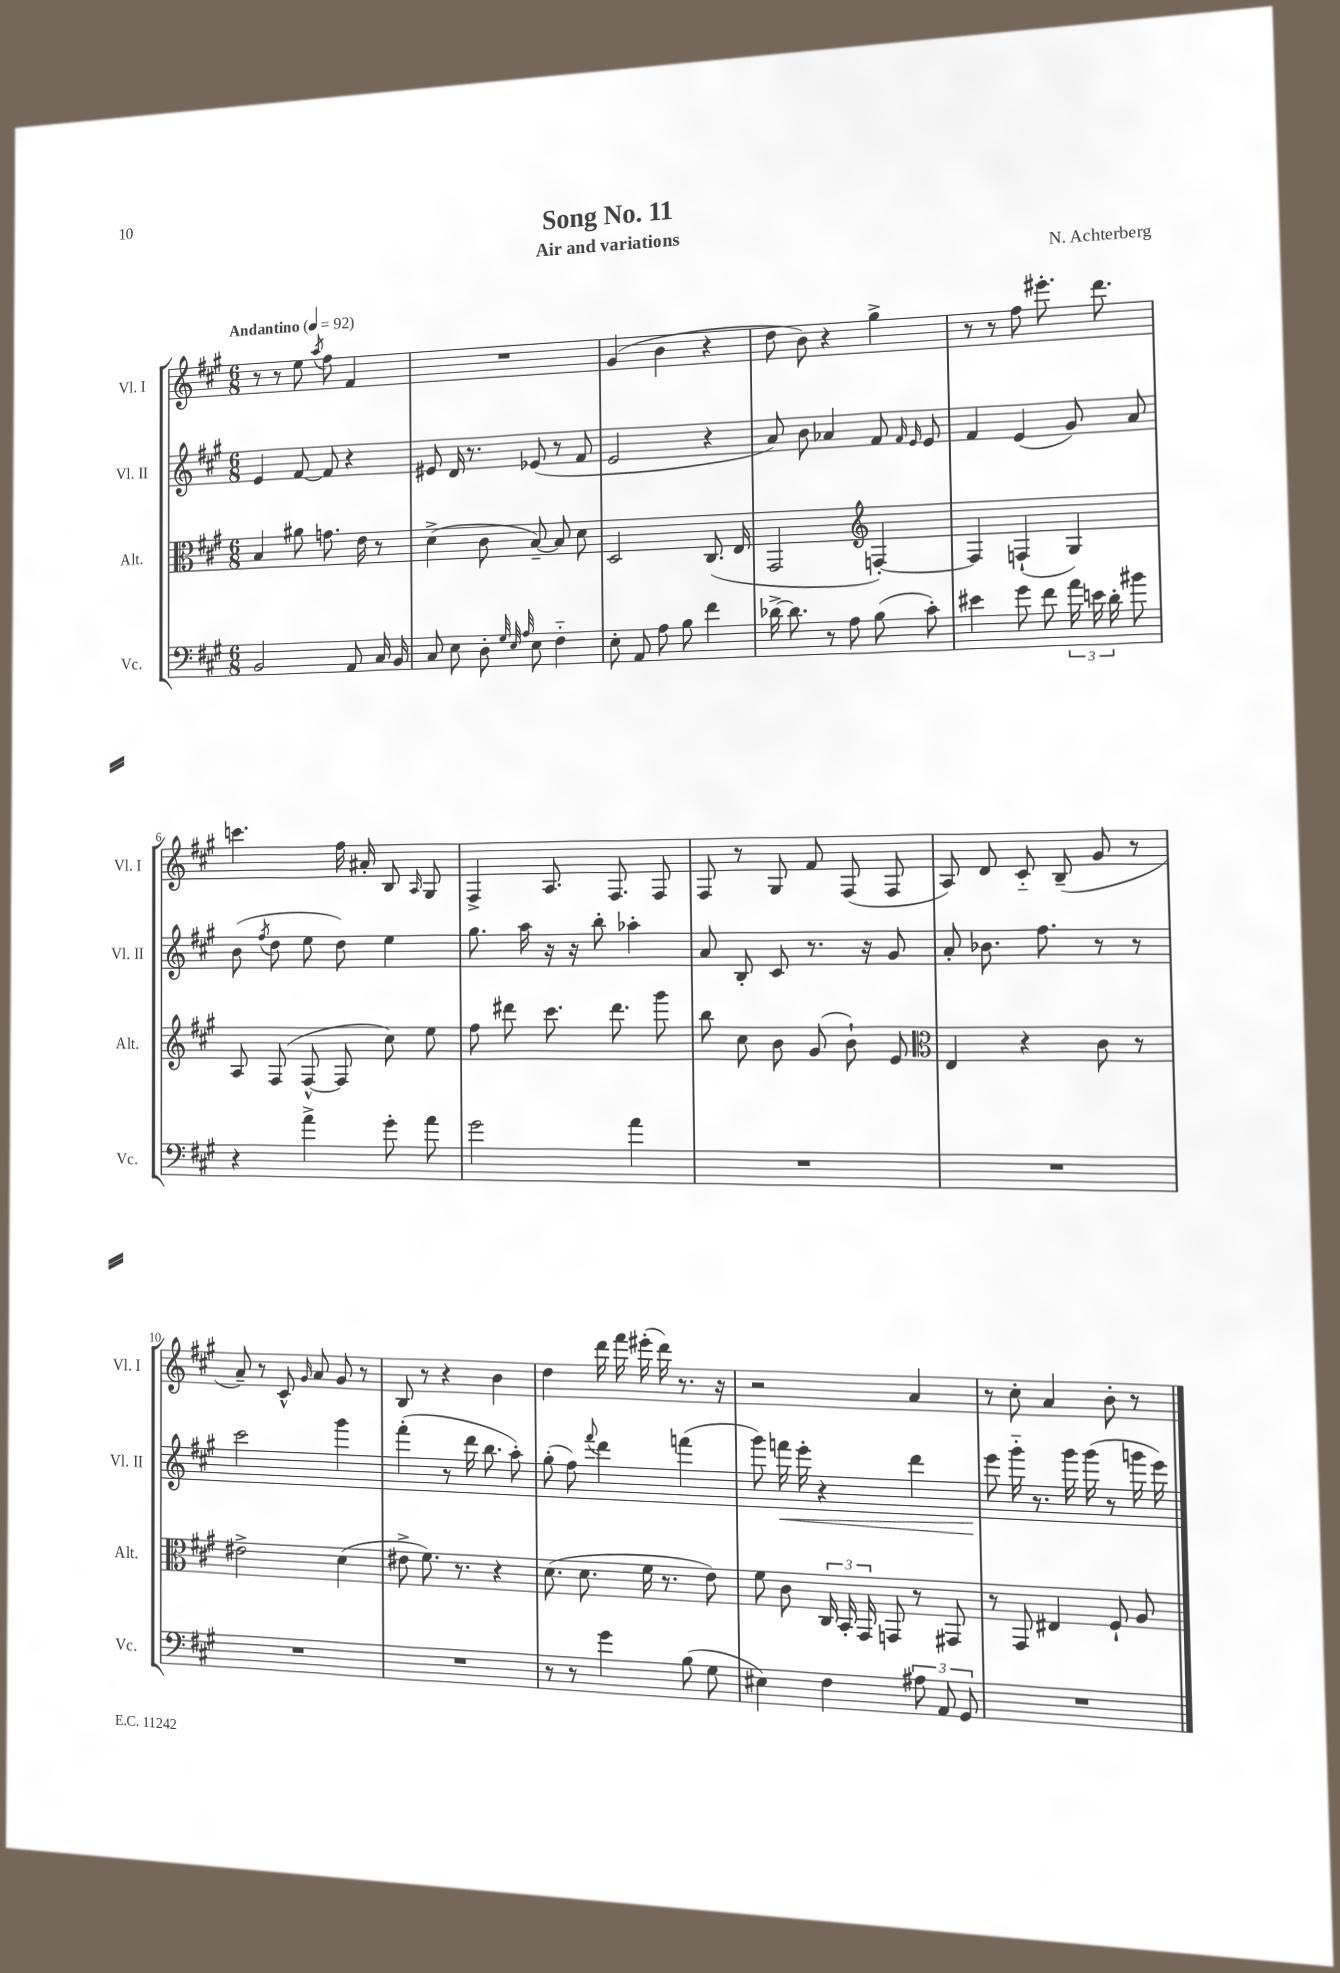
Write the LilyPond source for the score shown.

\header { title = "Song No. 11" composer = "N. Achterberg" subtitle = "Air and variations" }
<<
\new StaffGroup <<
\new Staff = "s0" \with { instrumentName = "Vl. I" shortInstrumentName = "Vl. I" } {
    \clef treble \key a \major \numericTimeSignature \time 6/8 \tempo "Andantino" 4 = 92
    \autoBeamOff r8 r8 e''8 \acciaccatura { a''8 } fis''8 fis'4 |
    R2. |
    gis'4( b'4 r4 |
    d''8 b'8) r4 gis''4-> |
    r8 r8 fis''8 eis'''8.-. d'''8. |
    c'''4. fis''16 ais'16-. b8 \grace { a16 } gis8 |
    fis4-> a8. fis8. fis8 |
    fis8 r8 gis8 fis'8 fis8( fis8 |
    a8) d'8 cis'8-_ b8--( gis'8 r8 |
    a'8--) r8 cis'8-^ \grace { gis'16 } a'8 gis'8 r8 |
    b8 r8 r4 b'4 |
    d''4 d'''16 fis'''16 eis'''16-.( d'''16) r8. r16 |
    r2 a'4 |
    r8 cis''8-. a'4 b'8-. r8 \bar "|." |
}
\new Staff = "s1" \with { instrumentName = "Vl. II" shortInstrumentName = "Vl. II" } {
    \clef treble \key a \major \numericTimeSignature \time 6/8
    \autoBeamOff e'4 fis'8~ fis'8 r4 |
    eis'8 d'16 r8. ees'8( r8 fis'8 |
    e'2 r4 |
    a'8) b'8 aes'4 fis'8 \grace { fis'16 e'16 } e'8 |
    fis'4 e'4( gis'8) a'8 |
    b'8( \acciaccatura { fis''8 } d''8 e''8 d''8) e''4 |
    gis''8. a''16 r16 r16 b''8-. aes''4-. |
    a'8 b8-. cis'8 r8. r16 gis'8 |
    a'8-. bes'8. fis''8. r8 r8 |
    cis'''2 gis'''4 |
    fis'''4-.( r8 d'''16 b''8. a''8-.) |
    gis''8-.( fis''8) \appoggiatura { fis'''8 } d'''4 f'''4( |
    gis'''8) f'''16\< e'''16-. r4 d'''4 |
    e'''8\! gis'''16-_ r8. gis'''16 gis'''16( r8 g'''16 e'''16) \bar "|." |
}
\new Staff = "s2" \with { instrumentName = "Alt." shortInstrumentName = "Alt." } {
    \clef alto \key a \major \numericTimeSignature \time 6/8
    \autoBeamOff b4 ais'8 g'8. e'16 r8 |
    d'4->( cis'8 b8~--) b8 d'8 |
    d2 cis8.( e16 |
    gis,2 \clef treble f4~-.) |
    f4 f4-!( gis4) |
    a8 fis8( fis8~-^ fis8 cis''8) e''8 |
    fis''8 dis'''8 cis'''8. dis'''8. gis'''8 |
    b''8 cis''8 b'8 gis'8( b'8-!) e'8 |
    \clef alto e4 r4 cis'8 r8 |
    eis'2-> d'4( |
    eis'8-> fis'8.) r8. r4 |
    d'8.( d'8. fis'16 r8. e'8) |
    fis'8 cis'8 \tuplet 3/2 { cis16 b,16-. gis,16 } g,8 r8 gis,8 |
    r8 gis,8 eis4 fis8-! a8 \bar "|." |
}
\new Staff = "s3" \with { instrumentName = "Vc." shortInstrumentName = "Vc." } {
    \clef bass \key a \major \numericTimeSignature \time 6/8
    \autoBeamOff b,2 a,8 cis16 b,16 |
    cis8 e8 d8-. \grace { gis32 e32 a32 } e8 fis4-_ |
    e8-. a,8 a8 b8 fis'4 |
    des'16~-> des'8. r8 a8 b8( cis'8-.) |
    eis'4 gis'8 fis'8 \tuplet 3/2 { a'16 e'16 d'16-. } bis'8 |
    r4 a'4-> gis'8-. a'8 |
    gis'2 a'4 |
    R2. |
    R2. |
    R2. |
    R2. |
    r8 r8 gis'4 b8( gis8 |
    eis4) fis4 \tuplet 3/2 { ais8 a,8 gis,8 } |
    R2. \bar "|." |
}
>>
>>
